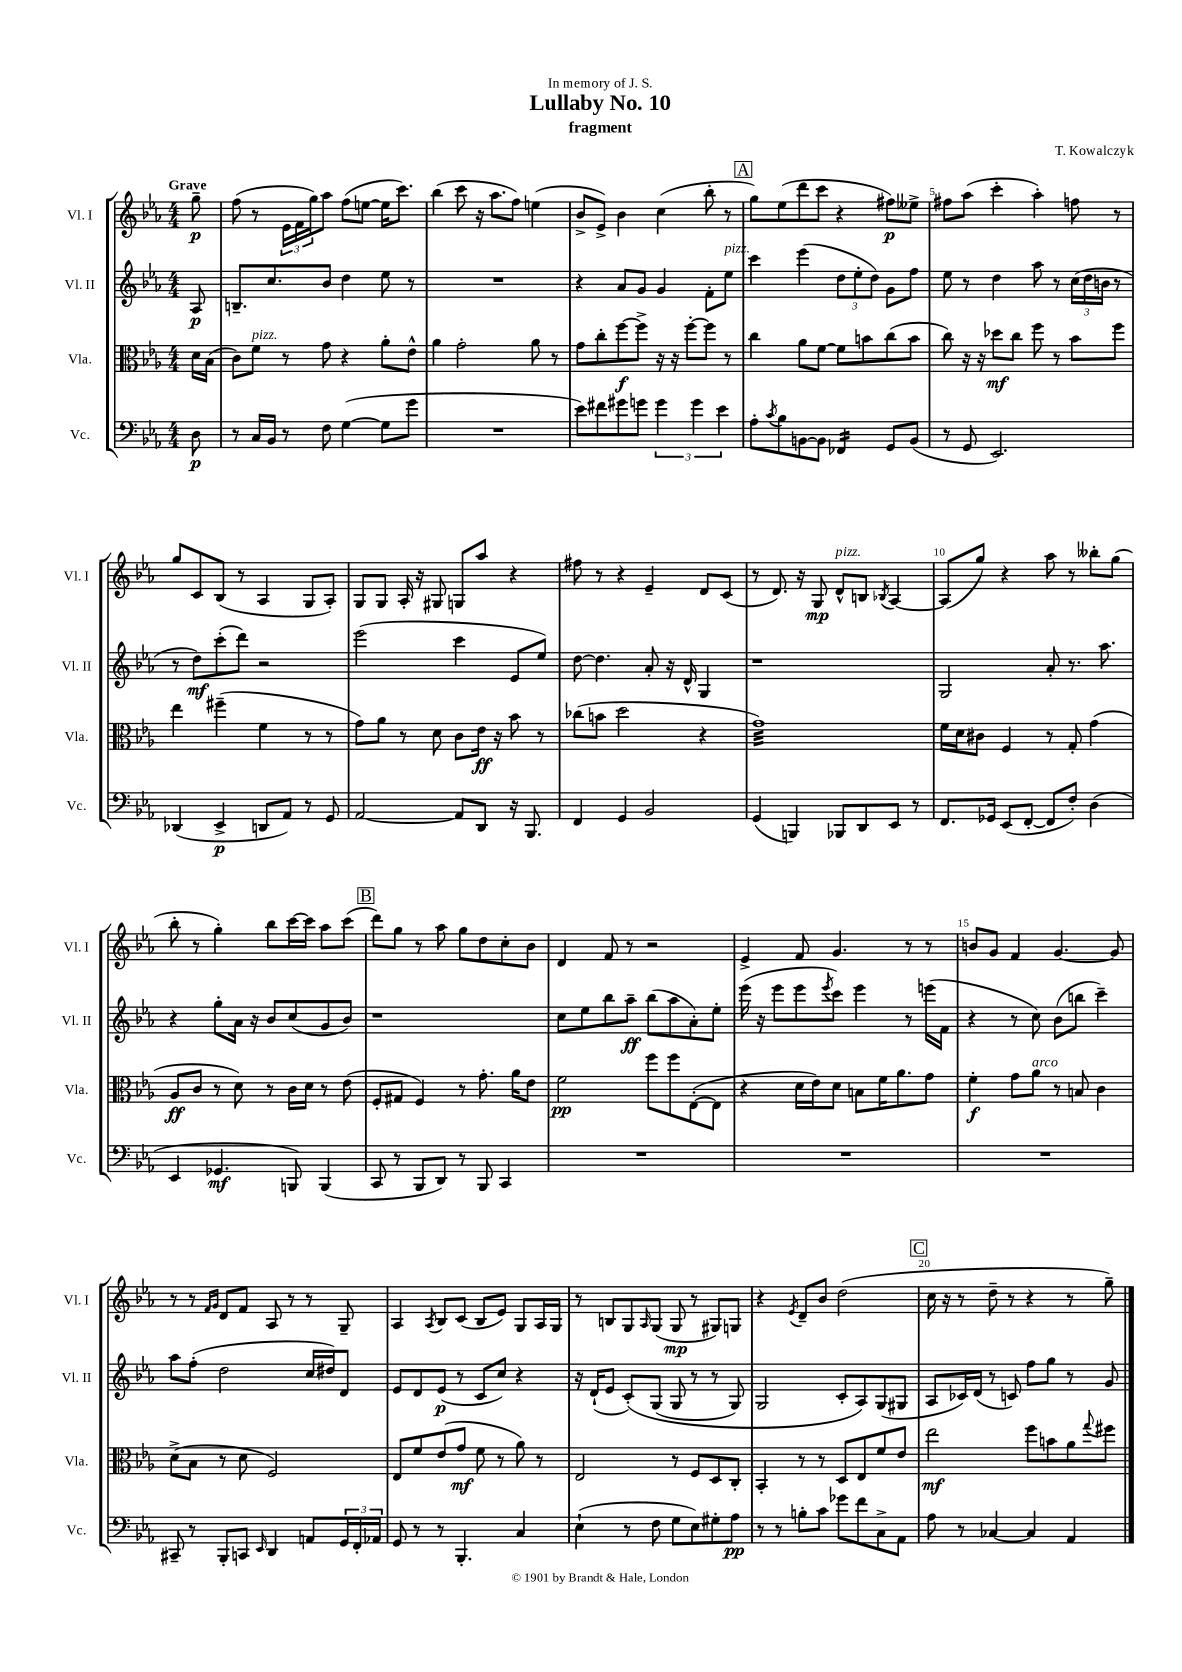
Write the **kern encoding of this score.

**kern	**kern	**kern	**kern
*staff4	*staff3	*staff2	*staff1
*clefF4	*clefC3	*clefG2	*clefG2
*k[b-e-a-]	*k[b-e-a-]	*k[b-e-a-]	*k[b-e-a-]
*M4/4	*M4/4	*M4/4	*M4/4
8D\	16d\LL	8A-/	8gg~\
.	(16B-\JJ	.	.
=	=	=	=
8r	8c\L)	8.B~/L	(8ff\
16C/LL	8f\J	.	8r
16BB-/JJ	.	8.cc/	.
8r	8r	.	24e-\LL
.	.	.	24f\
.	.	.	24gg\J)
8F\	8g\	8b-/J	8aa-\J
([4G\	4r	4dd\	(8ff\L
.	.	.	[8ee\J
8G\]L	8a-'\L	8ee-\	16ee\]LK
.	.	.	8.ccc\J)
8g\J	8e-^^\J	8r	.
=	=	=	=
1r	4a-\	1r	(4bb-\
.	2g'\	.	8ccc\
.	.	.	16r
.	.	.	8.aa-\L
.	.	.	8ff\J)
.	8a-\	.	(4ee\
.	8r	.	.
=	=	=	=
8e-\L)	8g\L	4r	8b-^/L
8f#\	8cc'\	.	8e-^/J)
8g#\	[8ff\	8a-/L	4b-\
8g\J	8ff^\]J	8g/J	.
6g\	16r	4g/	(4cc\
.	16r	.	.
.	[8ff'\L	.	.
6g\	.	.	.
.	8ff\]J	8f'\L	8bb-'\
6e-\	.	.	.
.	8r	8ee-\J	8r
=	=	=	=
8A-'\L	4cc\	4ccc\	8gg\L)
8qc/	.	.	.
8B-\	.	.	(8ee-\
[8BB\	8a-\L	(4eee-\	8ddd\
8BB\]J	[8f\J	.	8ccc\J
4FF-/	8f\]L	12dd\L	4r
.	.	12ee-'\	.
.	8b\	.	.
.	.	12dd\J)	.
8GG/L	(8cc\	8g\L	8ff#\L)
(8BB/J	8b\J	8ff\J	8ee--^\J
=	=	=	=
8r	8cc\)	8ee-\	8ff#\L
8GG/	16r	8r	(8aa-\J
.	16r	.	.
2.EE-/)	8dd-\L	4dd\	4ccc'\
.	8cc\J	.	.
.	8ff\	8aa-\	4aa-'\)
.	8r	8r	.
.	8b-\L	(24cc\LL	8ff\
.	.	24dd\	.
.	.	24b\JJ	.
.	8ff\J	8r	8r
=	=	=	=
(4DD-/	4ee-\	8r	8gg/L
.	.	8dd\L)	8c/
4EE-^/	(4ff#~\	(8ccc'\	(8B-/J
.	.	8ddd\J)	8r
8DD/L	4f\	2r	4A-/
8AA-/J)	.	.	.
8r	8r	.	8G/L
8GG/	8r	.	8A-'/J)
=	=	=	=
[2AA-/	8g\L)	(2eee-\	8G/L
.	8a-\J	.	8G/J
.	8r	.	16A-'/
.	.	.	16r
.	8d\	.	8G#/
8AA-/]L	8c\L	4ccc\	8G/L
8DD/J	16e-\Jk	.	8aa-/J
.	16r	.	.
16r	8b-\	8e-/L	4r
8.BBB-/	.	.	.
.	8r	8ee-/J)	.
=	=	=	=
4FF/	(8cc-\L	[8dd\	8ff#\
.	8b\J	4.dd\]	8r
4GG/	2dd\	.	4r
2BB-/	.	8a-'/	4e-~/
.	.	16r	.
.	.	16d^^/	.
.	4r	4G/	8d/L
.	.	.	(8c/J
=	=	=	=
(4GG/	1g)	1r	8r
.	.	.	8.d/)
4BBB/)	.	.	.
.	.	.	16r
.	.	.	8G/
8BBB-/L	.	.	8d^^/L
8DD/	.	.	8B/J
.	.	.	8qB-/
8EE-/J	.	.	[4A-/
8r	.	.	.
=	=	=	=
8.FF/L	16f\LL	2G/	(8A-/]L
.	16d\J	.	.
.	8c#\J	.	8gg/J)
16GG-/Jk	.	.	.
(8EE-/L	4F/	.	4r
[8FF'/J	.	.	.
8FF/]L	8r	8a-'/	8aa-\
8F'/J)	8G'/	8.r	8r
(4D\	(4g\	.	8bb--'\L
.	.	8.aa-\	.
.	.	.	(8gg\J
=	=	=	=
4EE-/	8A-/L	4r	8bb-'\
.	8c/J	.	8r
4.GG-/	8r	8gg'\L	4gg'\)
.	8d\)	16a-\Jk	.
.	.	16r	.
.	8r	8b-/L	8bb-\L
8BBB/)	16c\LL	(8cc/	[16ccc\L
.	16d\JJ	.	16ccc\]JJ
(4BBB/	8r	8g/	8aa-\L
.	(8e-\	8b-/J)	(8ccc\J
=	=	=	=
8CC/	8F'/L	1r	8ddd\L)
8r	8G#/J	.	8gg\J
8BBB-/L	4F/)	.	8r
8DD/J)	.	.	8aa-\
8r	8r	.	8gg\L
8BBB-/	8.g'\	.	8dd\
4CC/	.	.	8cc'\
.	16a-\LK	.	.
.	8e-\J	.	8b-\J
=	=	=	=
1r	2f\	8cc\L	4d/
.	.	8ee-\	.
.	.	8bb-\	8f/
.	.	8aa-~\J	8r
.	8ff\L	(8bb-\L	2r
.	8ff\	8aa-\	.
.	([8E-'\	8a-'\)	.
.	8E-\]J	8ee-'\J	.
=	=	=	=
1r	4r	(16eee-\	4e-^/
.	.	16r	.
.	.	8eee-\L	.
.	16d\LL	8eee-\	8f/
.	16e-\J)	.	.
.	.	8qeee-/	.
.	8d\J	8ccc\J)	4.g/
.	8B\L	4eee-\	.
.	16f\K	.	.
.	8.a-\	.	.
.	.	8r	8r
.	8g\J	(16eee\LL	8r
.	.	16f\JJ	.
=	=	=	=
1r	4f'\	4r	8b/L
.	.	.	8g/J
.	8g\L	8r	4f/
.	8a-\J	8cc\)	.
.	8r	(8b-\L	[4.g/
.	8B/	8bb\J	.
.	4c\	4ccc~\)	.
.	.	.	8g/]
=	=	=	=
8CC#~/	(8d^\L	8aa-\L	8r
8r	8B-\J	(8ff'\J	8r
.	.	.	16qqf/LL
.	.	.	16qqg/JJ
8BBB-'/L	8r	2dd\	8d/L
8CC/J	8d\	.	8f/J
16qqEE-/	.	.	.
4DD/	2F/)	.	8A-/
.	.	.	8r
8AA/L	.	16cc/LL	8r
.	.	16dd#/J)	.
24GG/L	.	8d/J	8G~/
24FF'/	.	.	.
24AA-/JJ	.	.	.
=	=	=	=
8GG/	8E-/L	8e-/L	4A-/
8r	8f/	8d/	.
.	.	.	8qA-/
8r	(8e-/	(8e-/J	8B-/L
4.BBB-'/	8g/J	8r	(8c/J
.	8f\	8c/L	8B-/L
.	8r	8cc/J)	8e-/J)
4C/	8a-\)	4r	8G/L
.	8r	.	16A-/L
.	.	.	16G/JJ
=	=	=	=
(4E-`\	2E-/	16r	8r
.	.	(16d`/LK	.
.	.	8e-/J	8B/L
8r	.	&(8c'/L)	8G/
.	.	.	16qqA-/
8F\	.	(8G/J	(8G/J
8G\L	8r	8G/	8G/
8E-\)	8F/L	8r	8r
8G#'\	8D/	8r	8G#/L)
8A-\J	8C'/J	8G/)	8G/J
=	=	=	=
8r	4BB-'/	2G/	4r
8r	.	.	.
.	.	.	8qe-/
8B'\L	8r	.	8d~/L
8c\J	8r	.	8b-/J
8g-\L	8D/L	8c'/L	(2dd\
8f\	8E-/	8A-/&)	.
8C^\	8f/	(8G/	.
8AA-\J	8e-/J	8G#/J	.
=	=	=	=
8A-\	2ee-\	8A-/L	16cc\
.	.	.	16r
8r	.	16c-/L)	8r
.	.	(16d/JJ	.
[4C-/	.	8r	8dd~\
.	.	8c/)	8r
4C-/]	8ff\L	8ff\L	4r
.	8b\	8gg\J	.
4AA-/	8a-\	8r	8r
.	8qqgg/	.	.
.	8ff#\J	8g/	8gg~\)
==	==	==	==
*-	*-	*-	*-
